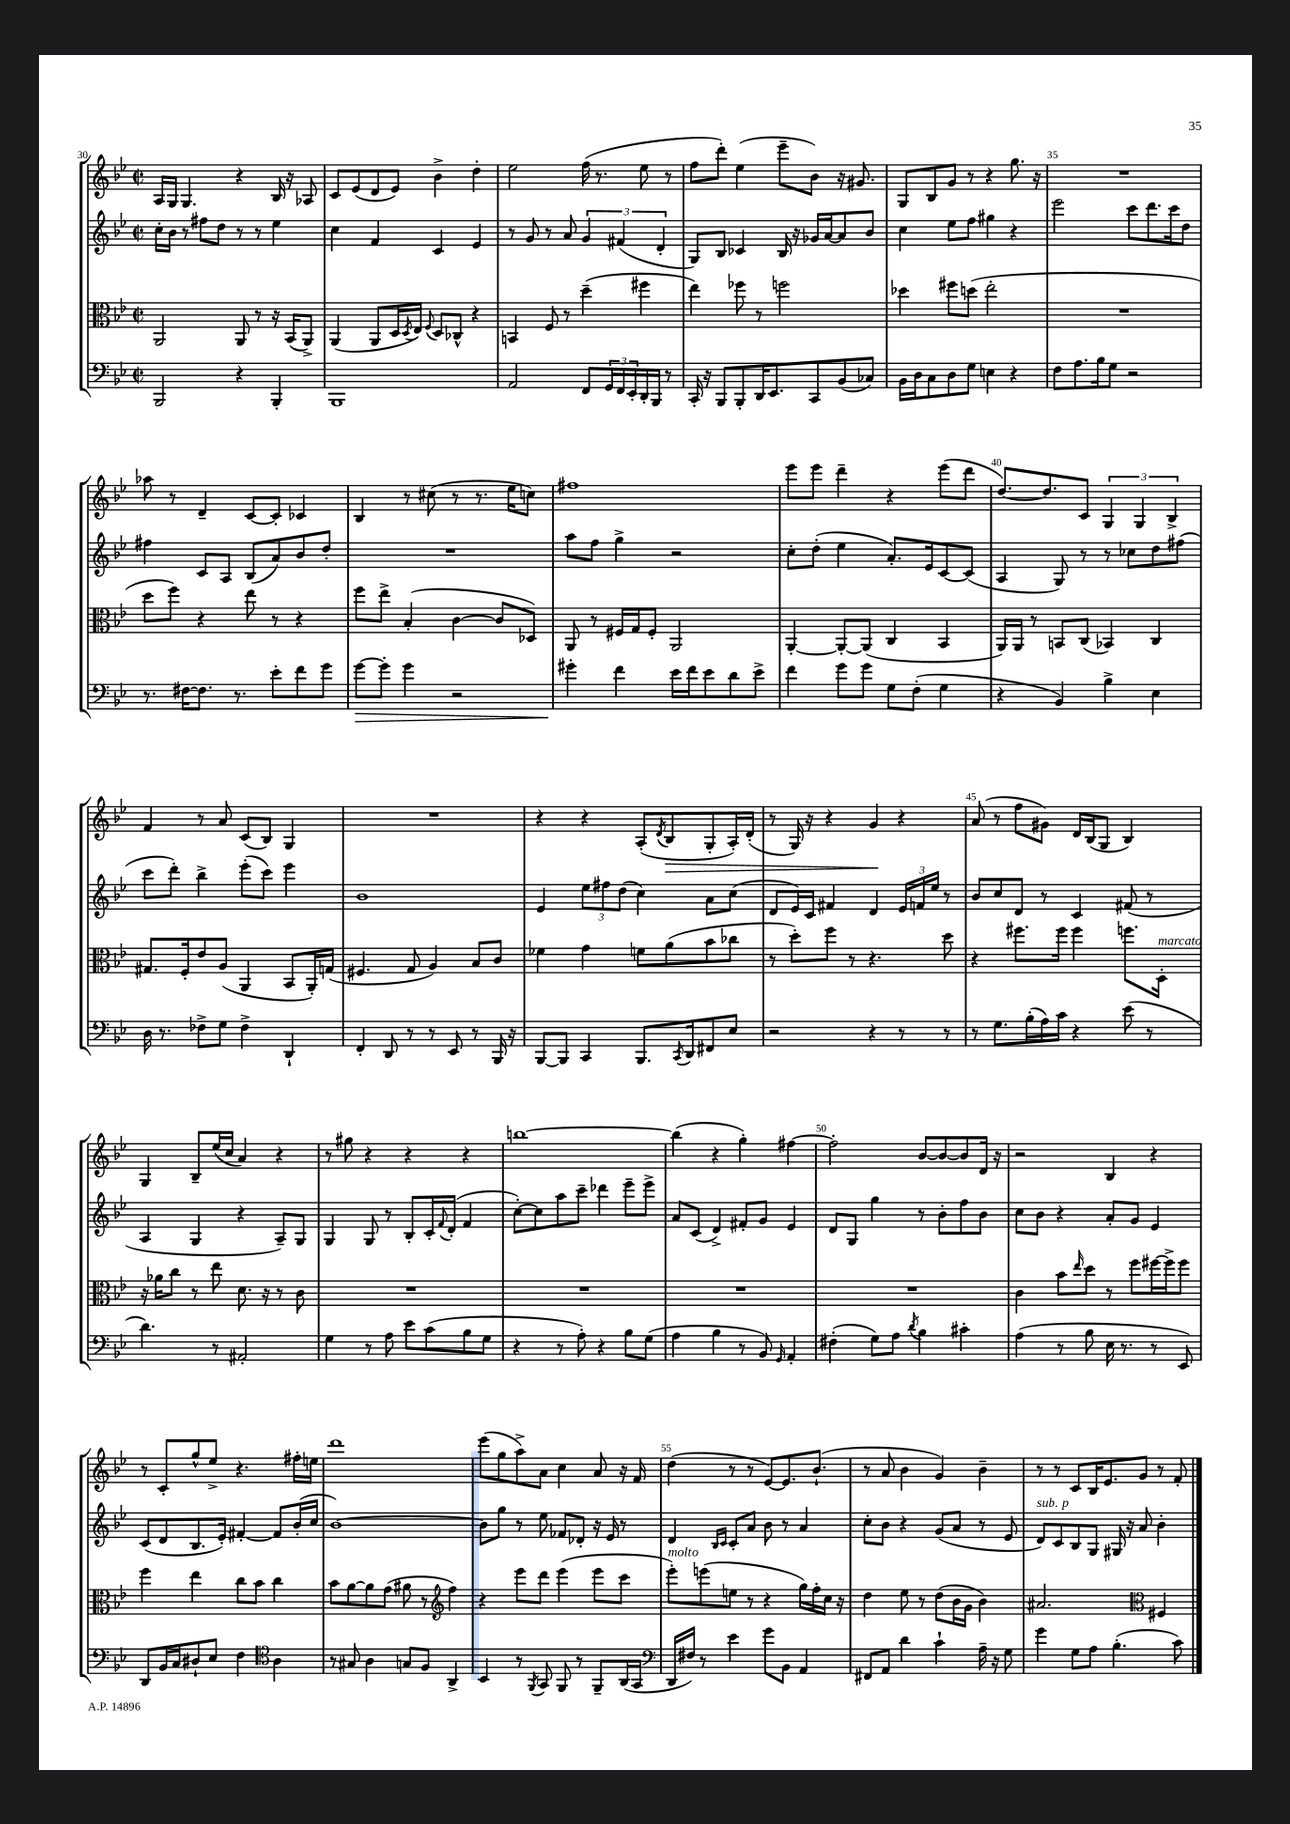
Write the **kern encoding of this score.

**kern	**kern	**kern	**kern
*staff4	*staff3	*staff2	*staff1
*clefF4	*clefC3	*clefG2	*clefG2
*k[b-e-]	*k[b-e-]	*k[b-e-]	*k[b-e-]
*M2/2	*M2/2	*M2/2	*M2/2
*met(c|)	*met(c|)	*met(c|)	*met(c|)
2BBB-	2AA	16cc'	16A
.	.	16b-	16G
.	.	8r	4.G
.	.	8ff#	.
.	.	8dd	.
4r	8AA	8r	4r
.	8r	8r	.
4BBB-'	16r	4ee-	16B-
.	(16BB-	.	16r
.	8AA^)	.	8A-
=	=	=	=
1BBB-	(4AA	4cc	8c
.	.	.	(8e-
.	8AA	4f	8d
.	16D	.	8e-)
.	8qD	.	.
.	16E-)	.	.
.	8qqF	.	.
.	8D	4c	4b-^
.	8C-^^	.	.
.	4r	4e-	4dd'
=	=	=	=
2AA	4BB	8r	2ee-
.	.	8g	.
.	8F	8r	.
.	8r	8a	.
8FF	(4dd~	6g	(16ff
.	.	.	8.r
24GG	.	.	.
24FF	.	(6f#	.
24EE-'	.	.	.
16DD'	4ff#	.	8ee-
16BBB-	.	.	.
.	.	6d'	.
8r	.	.	8r
=	=	=	=
16CC'	4ee-)	8G)	8ff
16r	.	.	.
8BBB-	.	8B-	8ddd')
8BBB-'	8ff-	4c-	(4ee-
16DD	8r	.	.
8.EE-	.	.	.
.	2ff	16B-	8eee-~
.	.	16r	.
8CC	.	16g-	8b-)
.	.	[16a	.
(8BB-	.	8a]	16r
.	.	.	8.g#
8C-)	.	8b-	.
=	=	=	=
16BB-	4dd-	4cc	8G
16D	.	.	.
8C	.	.	8B-
8D	8ff#	8ee-	8g
8G	(8dd	8ff	8r
4E	2ee-'	4gg#	4r
4r	.	4r	8.gg
.	.	.	16r
=	=	=	=
8F	1r	2eee-	1r
8.A	.	.	.
16B-	.	.	.
8G	.	.	.
2r	.	8ccc	.
.	.	8.ddd	.
.	.	16ccc	.
.	.	8dd	.
=	=	=	=
8.r	8dd	4ff#	8aa-
.	8ff)	.	8r
[16F#	.	.	.
8.F#]	4r	8c	4d~
.	.	8A	.
8.r	.	.	.
.	8ee-	(8B-	[8c
8e-'	8r	8a)	8c']
8f	4r	8b-	4c-
8g	.	8dd'	.
=	=	=	=
[8g	8ff	1r	4B-
8g']	8ee-^	.	.
4g	(4B-'	.	8r
.	.	.	(8cc#
2r	[4c	.	8r
.	.	.	8.r
.	8c]	.	.
.	.	.	16ee-
.	8D-)	.	8cc)
=	=	=	=
4g#'	8AA	8aa	1ff#
.	8r	8ff	.
4f	16F#	4gg^	.
.	16G	.	.
.	8F#'	.	.
16e-	2AA	2r	.
16f	.	.	.
8e-	.	.	.
8d	.	.	.
8e-^	.	.	.
=	=	=	=
4f	[4AA'	8cc'	8eee-
.	.	(8dd'	8eee-
8g	8AA'_	4ee-	4ddd~
8g	(8AA]	.	.
8G	4C	8.a')	4r
(8F'	.	.	.
.	.	16e-	.
4G	4BB-	[8c	(8eee-
.	.	(8c]	8ddd
=	=	=	=
4r	16AA)	4A	[8.dd)
.	16AA	.	.
.	8r	.	.
.	.	.	8.dd]
4BB-)	8BB	8G)	.
.	(8C	8r	8c
4B-^	4BB-)	8r	6G
.	.	8cc-	.
.	.	.	6G
4E-	4C	8dd	.
.	.	.	6B-^
.	.	(8ff#	.
=	=	=	=
16D	8.G#	8ccc	4f
8.r	.	.	.
.	.	8ddd')	.
.	16F'	.	.
8F-^	8e-	4bb-^	8r
8G	(8A	.	8a
4F-^	4AA	(8eee-'	(8c
.	.	8ccc)	8B-)
4DD`	8BB-	4eee-	4G
.	16AA')	.	.
.	(16G	.	.
=	=	=	=
4FF'	4.F#	1b-	1r
8DD	.	.	.
8r	8G	.	.
8r	4A)	.	.
8EE-	.	.	.
8r	8B-	.	.
16BBB-	8c	.	.
16r	.	.	.
=	=	=	=
[8BBB-	4f-	4e-	4r
8BBB-]	.	.	.
4CC	4g	12ee-	4r
.	.	12ff#	.
.	.	(12dd	.
8.BBB-	8f	4cc)	(8A'
.	.	.	8qd
.	(8a	.	8B-
8qCC	.	.	.
16DD	.	.	.
8FF#	8b-	8a	8G'
8E-	8cc-	(8cc	16A')
.	.	.	(16d'
=	=	=	=
2r	8r	8d	8r
.	8dd')	16e-)	16G)
.	.	16c	16r
.	8ff	4f#	4r
.	8r	.	.
4r	4.r	4d	4g
8r	.	24e-	4r
.	.	24f	.
.	.	24ee-	.
8r	8dd	8r	.
=	=	=	=
8r	4r	8b-	(8a
8.G	.	8cc	8r
.	8.ff#	8d	8ff
(16B-'	.	.	.
16A)	.	8r	8g#)
16c	16ff#	.	.
4r	4ff#	4c	16d
.	.	.	(16B-
.	.	.	8G
(8e-	8.ff	(8f#	4B-)
8r	.	8r	.
.	16D'	.	.
=	=	=	=
4.d)	16r	4A	4G
.	16a-	.	.
.	8cc	.	.
.	8r	4G	8B-~
8r	8ee-	.	(16ee-
.	.	.	16cc
2AA#'	8.d	4r	4a)
.	16r	.	.
.	8r	8A~)	4r
.	8c	8G	.
=	=	=	=
4G	1r	4G	8r
.	.	.	8gg#
8r	.	8G	4r
8A	.	8r	.
8e-	.	8B-'	4r
(8c	.	16c'	.
.	.	8qqf	.
.	.	(16d'	.
8B-	.	4f	4r
8G	.	.	.
=	=	=	=
4r	1r	[8cc')	[1bb
.	.	8cc]	.
8r	.	8aa	.
8A')	.	8ccc~	.
4r	.	4ddd-	.
8B-	.	8eee-~	.
(8G	.	8eee-^	.
=	=	=	=
4A	1r	8a	(4bb]
.	.	(8c	.
4B-	.	4d^)	4r
8r	.	8f#'	4gg')
8BB-)	.	8g	.
16qqGG	.	.	.
4AA'	.	4e-	[4ff#
=	=	=	=
(4F#'	1r	8d	2ff#']
.	.	8G	.
8G)	.	4gg	.
8A	.	.	.
8qd	.	.	.
4B-	.	8r	[8b-
.	.	8b-'	8b-_
4c#'	.	8ff	8b-]
.	.	8b-	16d
.	.	.	16r
=	=	=	=
(4A	4c	8cc	2r
.	.	8b-	.
8r	8b-	4r	.
.	16qqee-	.	.
8B-	8dd	.	.
16E-	8r	8a'	4B-
8.r	.	.	.
.	8ff	8g	.
8r	[16ff#	4e-	4r
.	16ff#^]	.	.
8EE-)	8ff#	.	.
=	=	=	=
8DD	4ff	(8c	8r
16BB-	.	8d	8c'
16C	.	.	.
8D#`	4ee-	8.B-	8gg^^
8E-	.	.	8ee-^
.	.	16e-')	.
4F	8cc	[4f#'	4.r
.	8b-	.	.
*clefC4	*	*	*
4A	4cc	8f#]	.
.	.	(16b-'	16ff#'
.	.	16cc	16ee
=	=	=	=
8r	8b-	[1b-)	1ddd
8G#	[8a	.	.
4A	8a]	.	.
.	(8g	.	.
8G	8a#	.	.
8F	8r	.	.
*	*clefG2	*	*
4AA^	4ff)	.	.
=	=	=	=
4BB-	4r	8b-]	(8eee-
.	.	8gg	8gg
8r	8eee-	8r	8aa^)
8qFF	.	.	.
8GG	8ddd	8ee-	8a
8FF	(4eee-	8f-	4cc
8r	.	8d-'	.
8FF~	8eee-	16r	8a
.	.	16e-	.
(16AA	8ccc	8r	16r
16GG	.	.	16f
=	=	=	=
*clefF4	*	*	*
16DD	8eee-')	4d	(4dd
16F#)	.	.	.
8r	(8eee	.	.
.	.	16qqB-	.
.	.	16qqc	.
4e-	8ee	8c'	8r
.	8r	8a	8r
8g	4r	8b-	[8e-)
8BB-	.	8r	8.e-]
4AA	16gg)	4a	.
.	16ff'	.	(8.b-`
.	16cc	.	.
.	16r	.	.
=	=	=	=
8FF#	4dd	8cc'	8r
8AA	.	8b-	8a
4d	8ee-	4r	4b-
.	8r	.	.
4c`	(8dd	(8g	4g)
.	16b-	8a	.
.	16g	.	.
16A~	4b-)	8r	4b-~
16r	.	.	.
8G	.	8e-	.
=	=	=	=
4g	2.a#	8d)	8r
.	.	8c	8r
8G	.	8B-	8c
8A	.	8G	16B-
.	.	.	8.e-
(4.B-'	.	16G#	.
.	.	16r	.
.	.	8a	8g
*	*clefC3	*	*
.	4F#	4b-'	8r
8c)	.	.	8f'
==	==	==	==
*-	*-	*-	*-
